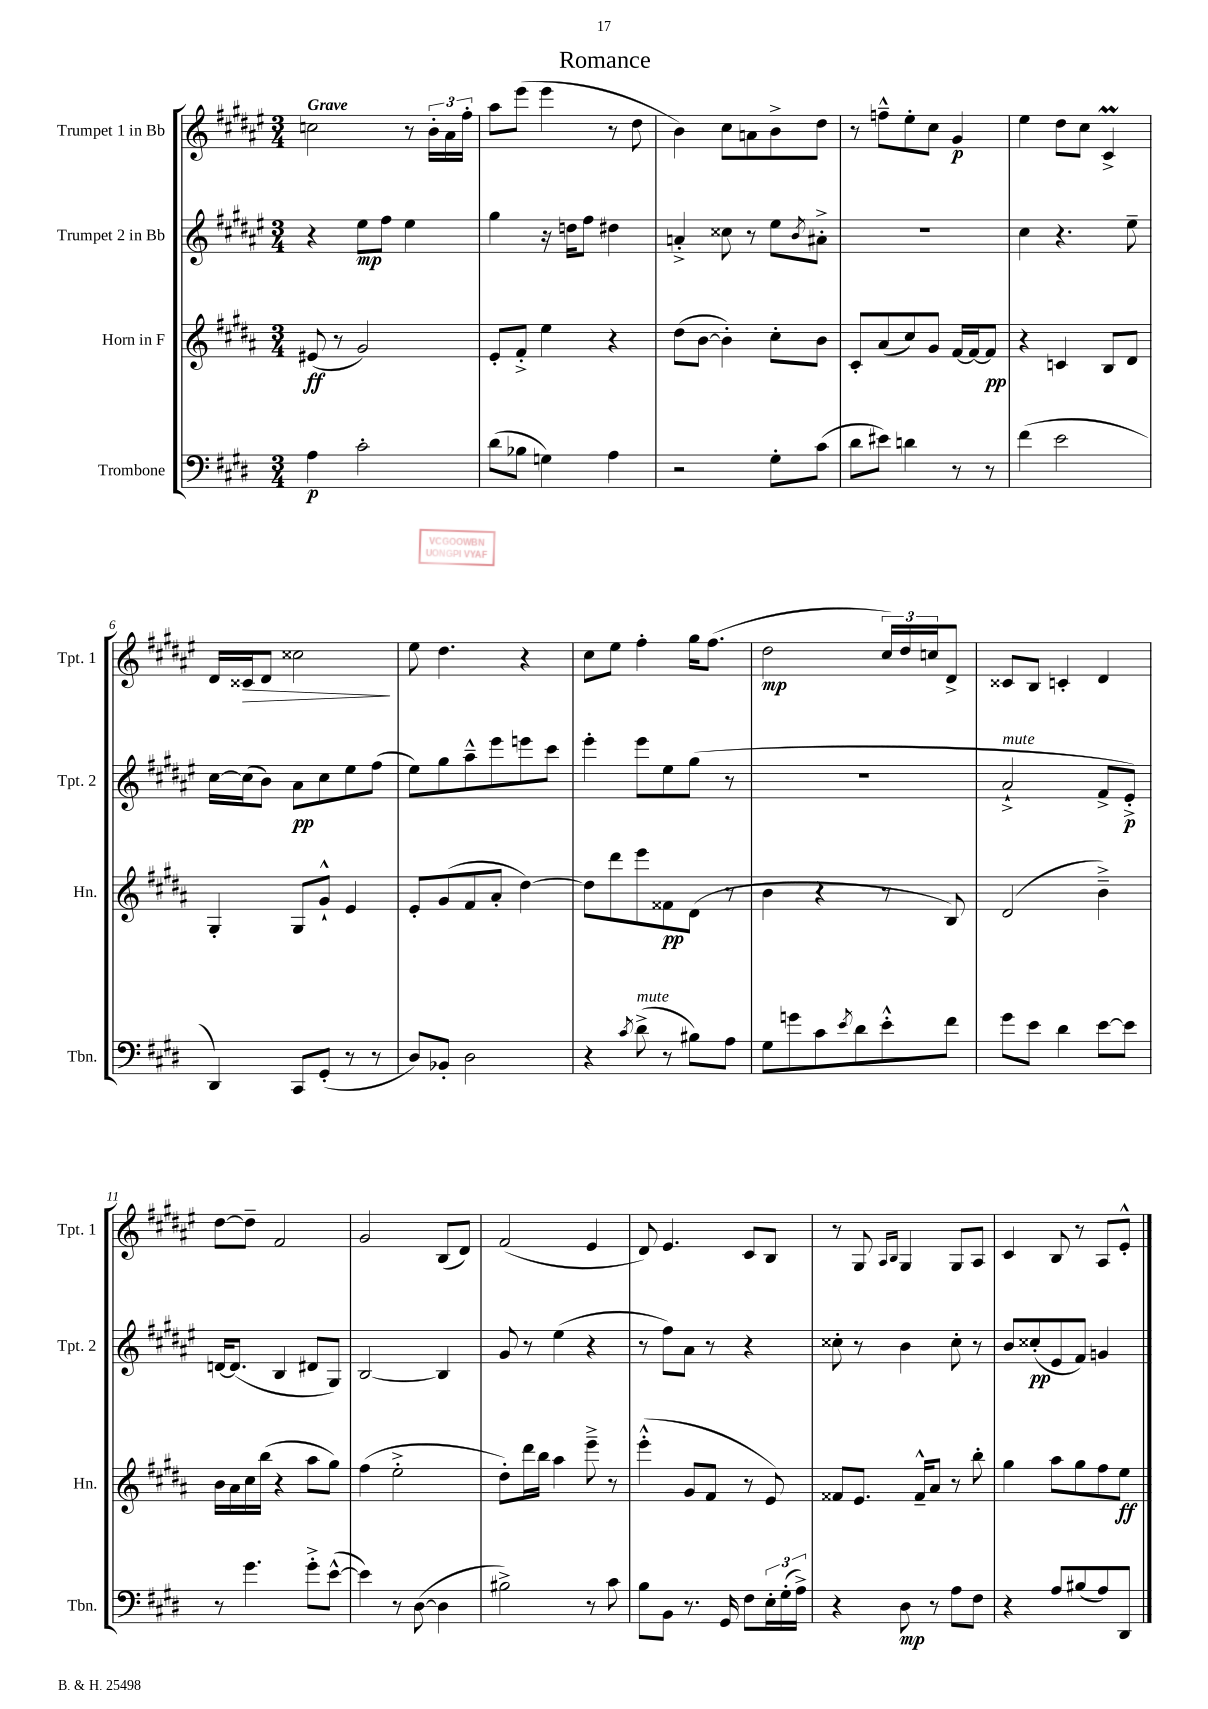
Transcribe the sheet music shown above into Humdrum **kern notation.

**kern	**kern	**kern	**kern
*staff4	*staff3	*staff2	*staff1
*clefF4	*clefG2	*clefG2	*clefG2
*k[f#c#g#d#]	*k[f#c#g#d#a#]	*k[f#c#g#d#a#e#]	*k[f#c#g#d#a#e#]
*M3/4	*M3/4	*M3/4	*M3/4
4A	(8e#	4r	2cc
.	8r	.	.
2c#'	2g#)	8ee#	.
.	.	8ff#	.
.	.	4ee#	8r
.	.	.	24b'
.	.	.	24a#
.	.	.	24ff#'
=	=	=	=
(8d#	8e'	4gg#	8aa#
8B-	8f#'^	.	(8eee#
4G)	4ee	16r	4eee#
.	.	16dd	.
.	.	8ff#	.
4A	4r	4dd#	8r
.	.	.	8dd#
=	=	=	=
2r	(8dd#	4a'^	4b)
.	[8b	.	.
.	4b'])	8cc##	8cc#
.	.	8r	8a
8G#'	8cc#'	8ee#	8b^
.	.	8qb	.
(8c#	8b	8a#'^	8dd#
=	=	=	=
8d#	8c#'	2.r	8r
8e#)	(8a#	.	8ff~^^
4d	8cc#)	.	8ee#'
.	8g#	.	8cc#
8r	[16f#	.	4g#
.	16f#_	.	.
8r	8f#]	.	.
=	=	=	=
(4f#	4r	4cc#	4ee#
2e	4c	4.r	8dd#
.	.	.	8cc#
.	8B	.	4c#^
.	8d#	8ee#~	.
=	=	=	=
4DD#)	4G#'	[16cc#	16d#
.	.	(16cc#]	16c##
.	.	8b)	8d#
8CC#	8G#	8a#	2cc##
(8GG#'	8g#`^^	8cc#	.
8r	4e	8ee#	.
8r	.	(8ff#	.
=	=	=	=
8D#)	8e'	8ee#)	8ee#
8BB-'	(8g#	8gg#	4.dd#
2D#	8f#	8aa#~^^	.
.	8a#'	8eee#	.
.	[4dd#)	8eee	4r
.	.	8ccc#	.
=	=	=	=
4r	8dd#]	4eee#'	8cc#
.	8ddd#	.	8ee#
8qc#	.	.	.
(8d#^	8eee	8eee#	4ff#'
8r	8f##	8ee#	.
8B#)	(8d#	(8gg#	16gg#
.	.	.	(8.ff#
8A	8r	8r	.
=	=	=	=
8G#	4b	2.r	2dd#
8g	.	.	.
8c#	4r	.	.
8qe	.	.	.
8d#	.	.	.
8e'^^	8r	.	24cc#)
.	.	.	24dd#
.	.	.	24cc
8f#	8B)	.	8d#^
=	=	=	=
8g#	(2d#	2a#`^	8c##
8e	.	.	8B
4d#	.	.	4c'
[8e	4b~^)	8f#^	4d#
8e]	.	8e#'^)	.
=	=	=	=
8r	16b	[16d	[8dd#
.	16a#	(8.d]	.
4.g#	16cc#	.	8dd#~]
.	(16bb	.	.
.	4r	4B	2f#
8g#'^	8aa#	8d#	.
([8e^^	8gg#)	8G#)	.
=	=	=	=
4e])	(4ff#	[2B	2g#
8r	2ee'^	.	.
([8D#	.	.	.
4D#]	.	4B]	(8B
.	.	.	8d#)
=	=	=	=
2B#^)	8dd#')	8g#	(2f#
.	16ddd#	8r	.
.	16bb	.	.
.	4aa#	(4ee#	.
8r	8eee~^	4r	4e#
8c#	8r	.	.
=	=	=	=
8B	(4eee'^^	8r	8d#)
8BB	.	8ff#)	4.e#
8.r	8g#	8a#	.
.	8f#	8r	.
16GG#	.	.	.
8F#	8r	4r	8c#
24E'	8e)	.	8B
(24G#'	.	.	.
24A^)	.	.	.
=	=	=	=
4r	8f##	8cc##'	8r
.	8.e	8r	8G#
.	.	.	16qqA#
.	.	.	16qqB
8D#	.	4b	4G#
.	16f##~^^	.	.
8r	8a#	.	.
8A	8r	8cc##'	8G#
8F#	8bb'	8r	8A#
=	=	=	=
4r	4gg#	8b	4c#
.	.	(8cc##'	.
8A	8aa#	8e#	8B
(8B#	8gg#	8f#)	8r
8A)	8ff#	4g	8A#
8DD#	8ee	.	8e#'^^
==	==	==	==
*-	*-	*-	*-
